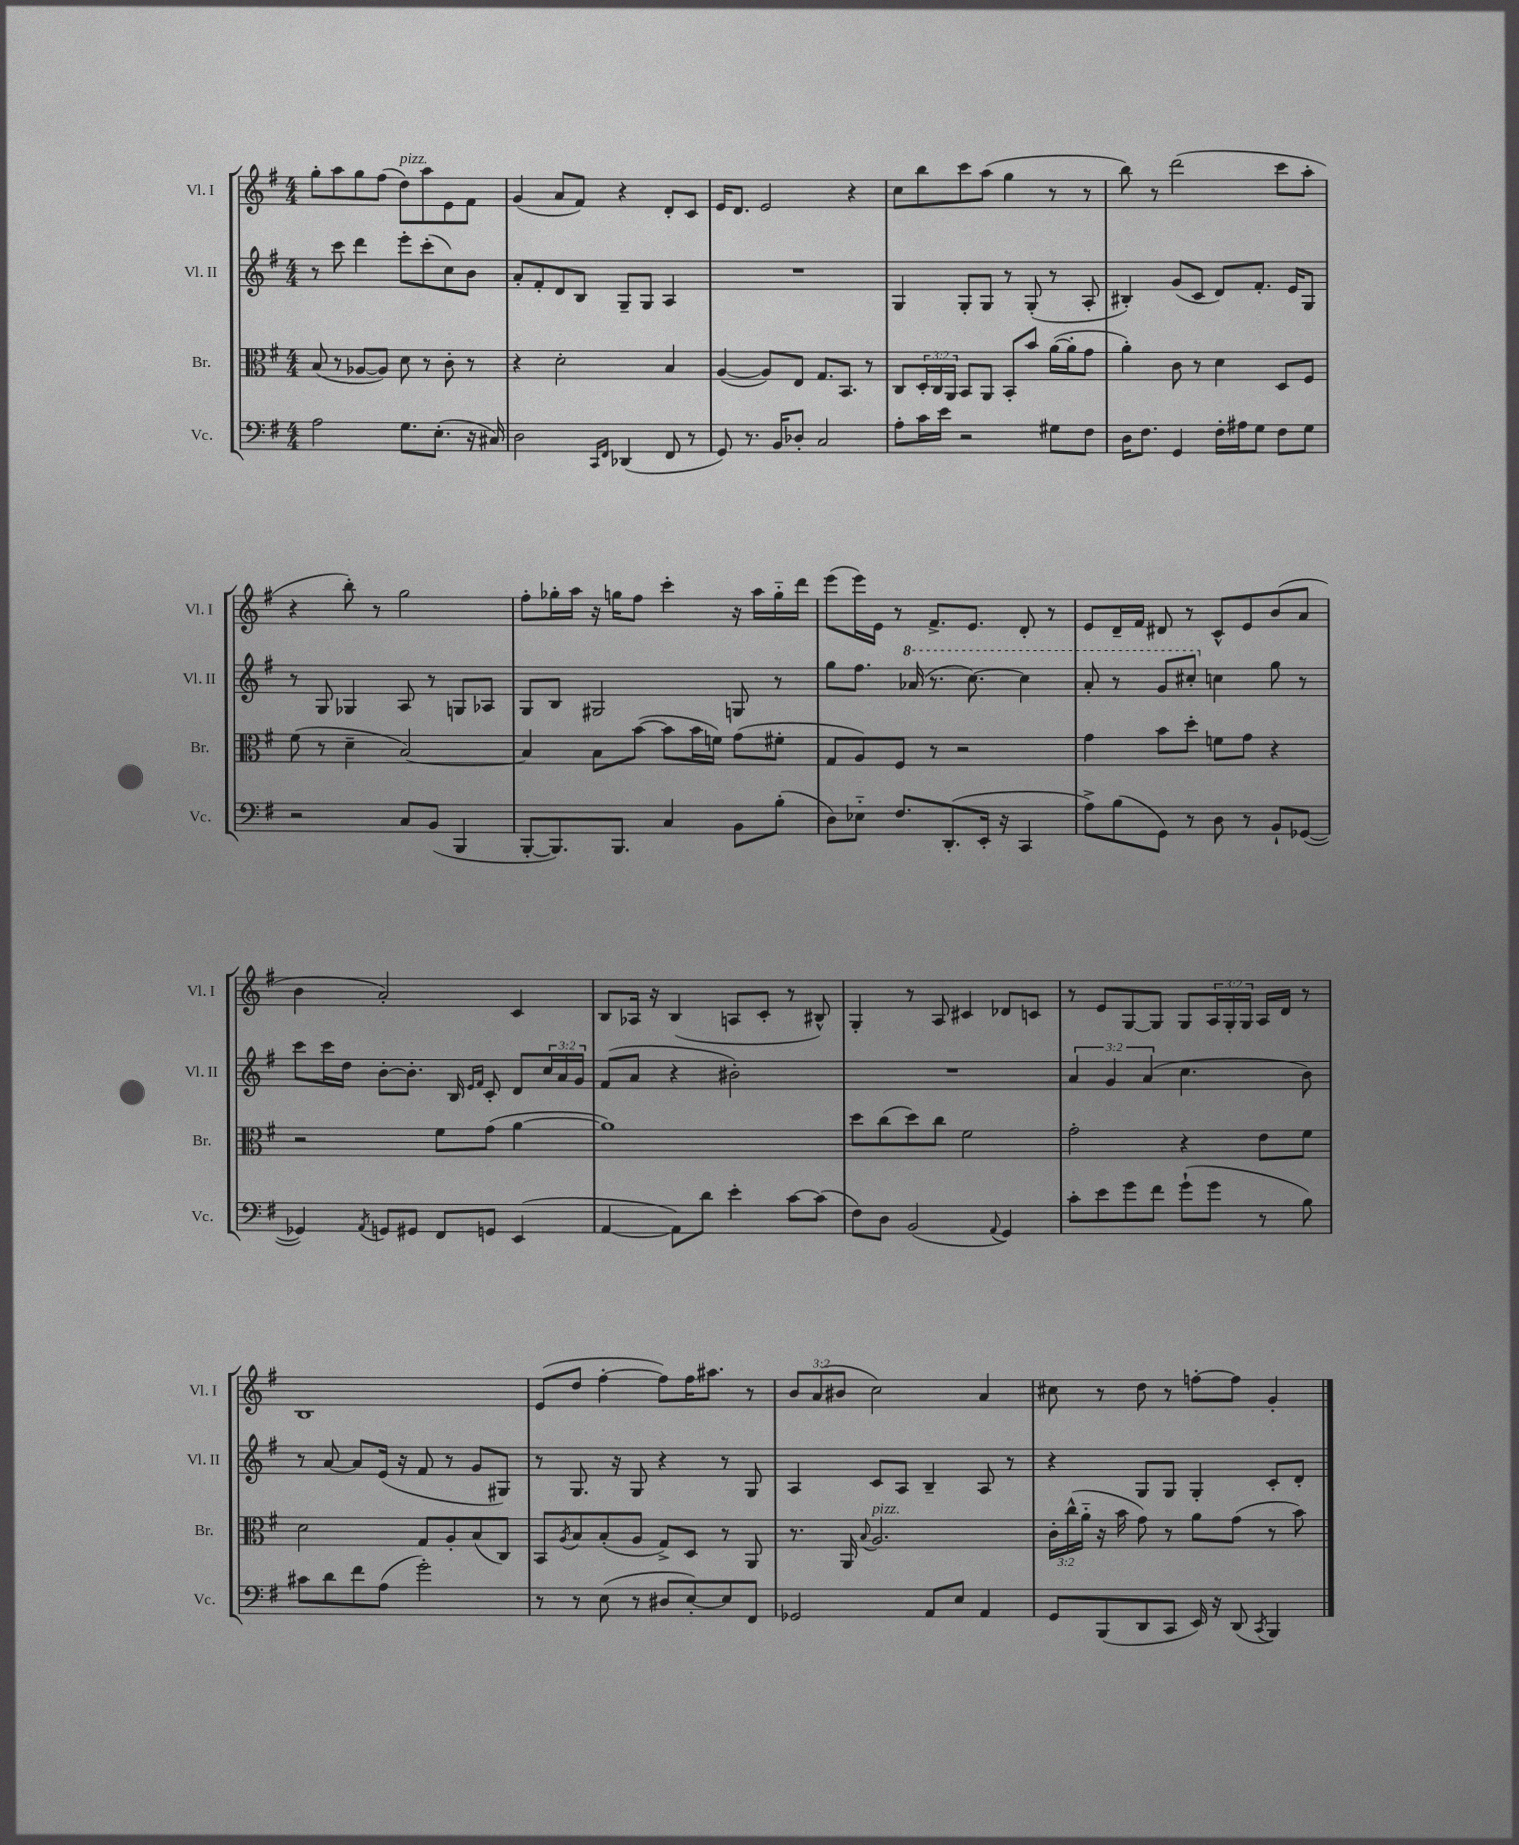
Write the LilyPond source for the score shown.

<<
\new StaffGroup <<
\new Staff = "s0" \with { instrumentName = "Vl. I" shortInstrumentName = "Vl. I" } {
    \clef treble \key g \major \numericTimeSignature \time 4/4 \override Staff.TupletNumber.text = #tuplet-number::calc-fraction-text
    g''8-. a''8 g''8 fis''8( d''8^\markup { \italic "pizz." }) a''8 e'8 fis'8 |
    g'4( a'8 fis'8) r4 d'8-. c'8 |
    e'16 d'8. e'2 r4 |
    c''8 b''8 c'''8 a''8( g''4 r8 r8 |
    b''8) r8 d'''2( c'''8 a''8-. |
    r4 b''8-.) r8 g''2 |
    fis''8-. ges''16-. a''16 r16 g''16 fis''8 c'''4-. r16 a''16 g''16-_ d'''16 |
    e'''8( e'''16) e'16 r8 fis'8.-> e'8. d'8-. r8 |
    e'8 d'16-- fis'16 dis'8 r8 c'8-^ e'8 b'8( a'8 |
    b'4 a'2-.) c'4 |
    b8 aes16 r16 b4( a8 c'8-. r8 bis8-^) |
    g4-. r8 a8 cis'4 des'8 c'8 |
    r8 e'8 g8~ g8 g8 \tuplet 3/2 { a16 g16-. g16 } a16 d'16 r8 |
    b1 |
    e'8( d''8 fis''4~-. fis''8) fis''16 ais''8. r8 |
    \tuplet 3/2 { b'8 a'8( bis'8 } c''2) a'4 |
    cis''8 r8 d''8 r8 f''8~-. f''8 g'4-. \bar "|." |
}
\new Staff = "s1" \with { instrumentName = "Vl. II" shortInstrumentName = "Vl. II" } {
    \clef treble \key g \major \numericTimeSignature \time 4/4 \override Staff.TupletNumber.text = #tuplet-number::calc-fraction-text
    r8 c'''8 d'''4 e'''8-. c'''8-.( c''8) b'8 |
    a'8-. fis'8-. d'8 b8 g8-- g8 a4 |
    R1 |
    g4 g8-. g8 r8 g8-.( r8 a8-. |
    bis4-.) g'8( c'8 d'8) fis'8.-. e'16 g8 |
    r8 g8 ges4 a8 r8 g8 aes8 |
    g8 b8 gis2 g8 r8 |
    g''8 fis''8. \ottava #1 aes''16( r8. c'''8.~) c'''4 |
    a''8-. r8 g''8 cis'''8-. \ottava #0 c''!4 g''8 r8 |
    c'''8 c'''16 d''16 b'8~-. b'8.-. b16 \grace { e'16 fis'16 } c'8-. d'8 \tuplet 3/2 { c''16 a'16 g'16 } |
    fis'8( a'8 r4 bis'2-.) |
    R1 |
    \tuplet 3/2 { a'4 g'4 a'4( } c''4. b'8) |
    r8 a'8~ a'8 e'16( r16 fis'8 r8 g'8 gis8) |
    r8 g8. r16 g8 r4 r8 g8 |
    a4 c'8 a8 b4-- a8 r8 |
    r4 g8 g8 g4-. c'8-. d'8-. \bar "|." |
}
\new Staff = "s2" \with { instrumentName = "Br." shortInstrumentName = "Br." } {
    \clef alto \key g \major \numericTimeSignature \time 4/4 \override Staff.TupletNumber.text = #tuplet-number::calc-fraction-text
    b8( r8 aes8~ aes8) d'8 r8 c'8-. r8 |
    r4 d'2-. b4 |
    a4~( a8) e8 g8. b,8. r8 |
    c8 \tuplet 3/2 { d16-. c16 a,16 } b,8 a,8 b,8-. b'8 a'16~( a'16-. g'8 |
    a'4-.) c'8 r8 d'4 d8 fis8 |
    fis'8( r8 d'4-- b2~) |
    b4 b8 b'8~( b'8 b'16 f'16) g'8( fis'8-. |
    g8 a8) fis8 r8 r2 |
    g'4 b'8 d''8-. f'8 g'8 r4 |
    r2 fis'8 g'8( a'4~ |
    a'1) |
    d''8 c''8( d''8) c''8 fis'2 |
    g'2-. r4 e'8 fis'8 |
    d'2 g8 a8-. b8( c8) |
    b,8 \acciaccatura { a8 } b8 b8-.( a8 g8->) d8 r8 a,8 |
    r8. a,16 \appoggiatura { b8 } a2.^\markup { \italic "pizz." } |
    \tuplet 3/2 { c'16-. c''16-^( a'16-_ } r16 b'16 g'8) r8 a'8 g'8( r8 b'8) \bar "|." |
}
\new Staff = "s3" \with { instrumentName = "Vc." shortInstrumentName = "Vc." } {
    \clef bass \key g \major \numericTimeSignature \time 4/4
    a2 g8. e8.-.( r16 cis16) |
    d2 \grace { c,16 fis,16 } des,4( fis,8 r8 |
    g,8) r8. b,16 des8-. c2 |
    a8-. c'16 e'16 r2 gis8 fis8 |
    d16 fis8. g,4 fis16-. ais16 g8 fis8 g8 |
    r2 c8 b,8( b,,4 |
    b,,8~-. b,,8.) b,,8. c4 b,8 b8-.( |
    d8) ees8-_ fis8. d,8.-.( e,16-. r16 c,4 |
    a8->) b8( g,8) r8 d8 r8 b,8-! ges,8~( |
    ges,4) \acciaccatura { a,8 } g,8 gis,8 fis,8 g,8 e,4( |
    a,4~ a,8) d'8 e'4-. c'8~ c'8( |
    fis8) d8 b,2( \appoggiatura { a,8 } g,4) |
    c'8-. e'8 g'8 fis'8 g'8-!( g'8 r8 b8) |
    cis'8 d'8 fis'8 a8( g'2-.) |
    r8 r8 e8( r8 dis8 e8~-.) e8 fis,8 |
    ges,2 a,8 e8 a,4 |
    g,8 b,,8( d,8 c,8 e,16) r16 d,8( \acciaccatura { c,8 } b,,4) \bar "|." |
}
>>
>>
\layout { \context { \Score \remove "Bar_number_engraver" } }
